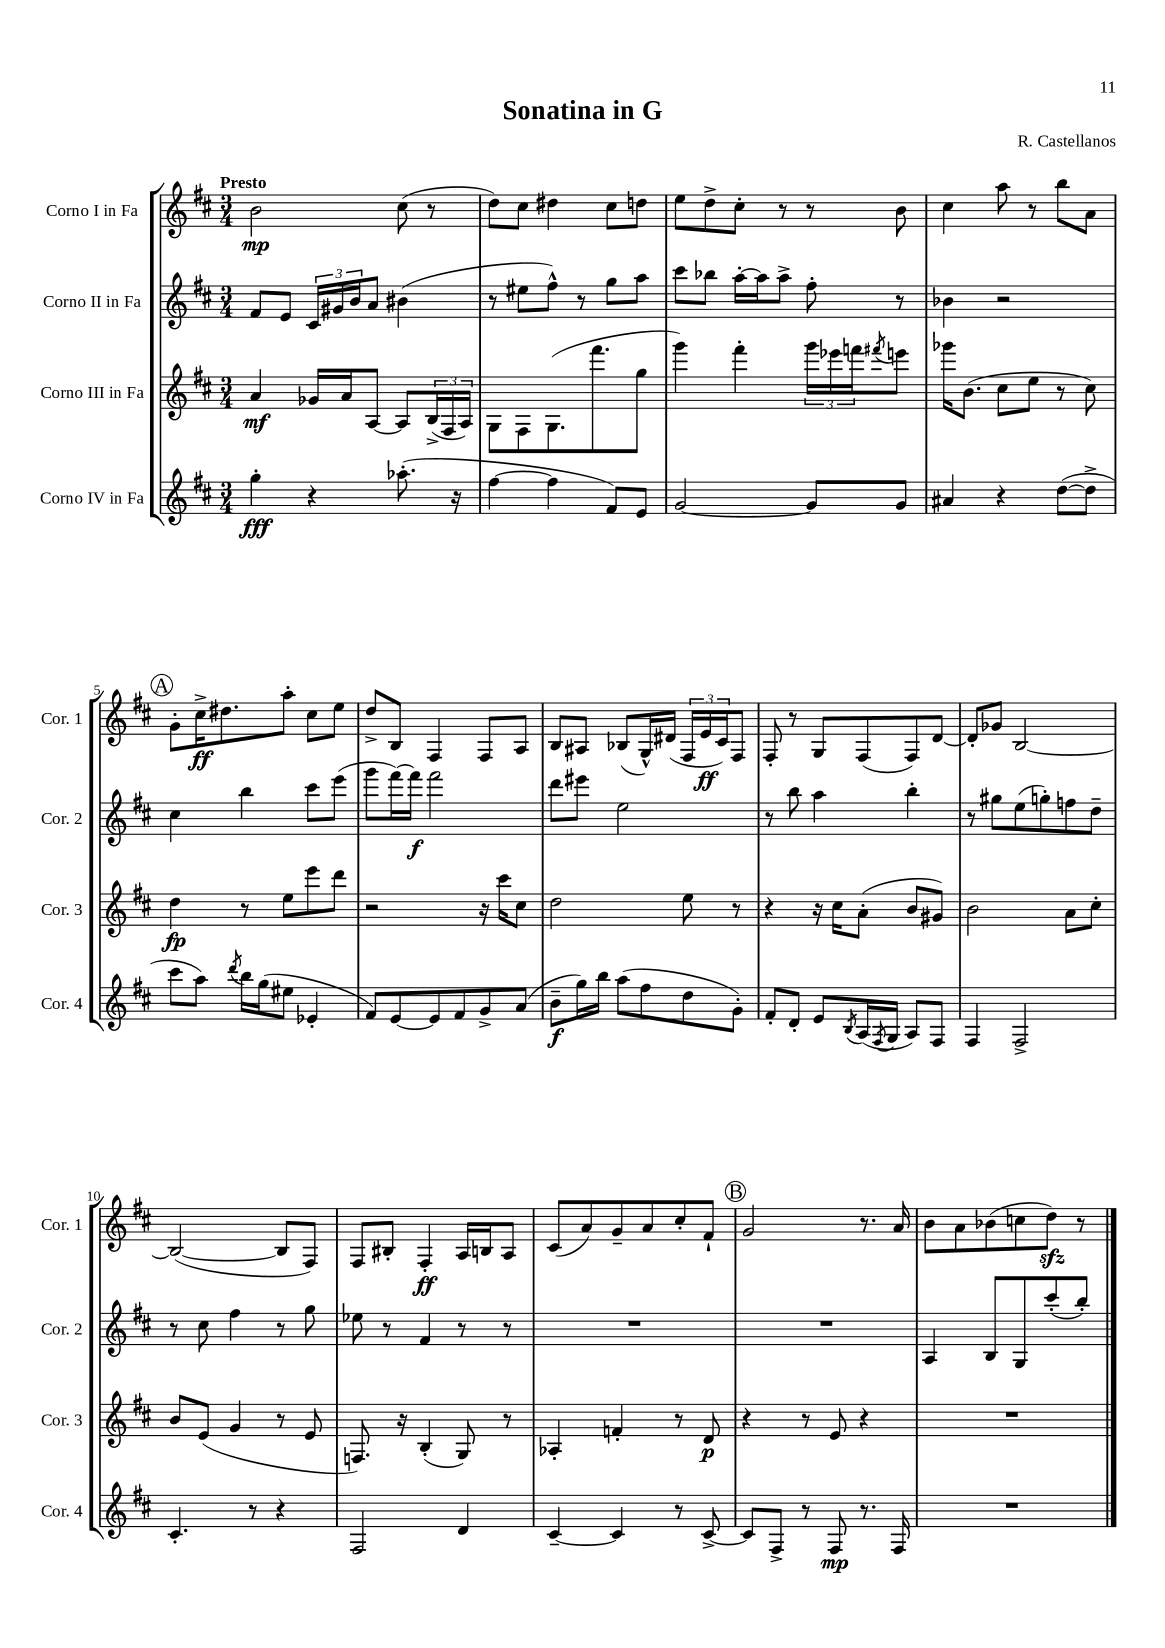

**kern	**kern	**kern	**kern
*staff4	*staff3	*staff2	*staff1
*clefG2	*clefG2	*clefG2	*clefG2
*k[f#c#]	*k[f#c#]	*k[f#c#]	*k[f#c#]
*M3/4	*M3/4	*M3/4	*M3/4
4gg'\	4a/	8f#/L	2b\
.	.	8e/J	.
4r	16g-/LL	24c#/LL	.
.	.	24g#/	.
.	16a/J	.	.
.	.	24b/J	.
.	[8A/J	8a/J	.
(8.aa-'\	8A/]L	(4b#\	(8cc#\
.	(24B^/L	.	8r
.	24F#/	.	.
16r	.	.	.
.	24A/JJ)	.	.
=	=	=	=
[4ff#\	8G\L	8r	8dd\L)
.	8F#\	8ee#\L	8cc#\J
4ff#\]	(8.G\	8ff#^^\J)	4dd#\
.	.	8r	.
.	8.fff#\	.	.
8f#/L)	.	8gg\L	8cc#\L
8e/J	8gg\J	8aa\J	8dd\J
=	=	=	=
[2g/	4ggg\)	8ccc#\L	8ee\L
.	.	8bb-\J	8dd^\
.	4fff#'\	[16aa'\LL	8cc#'\J
.	.	16aa\]J	.
.	.	8aa^\J	8r
8g/]L	24ggg\LL	8ff#'\	8r
.	24eee-\	.	.
.	24fff\J	.	.
.	8qfff#/	.	.
8g/J	8eee\J	8r	8b\
=	=	=	=
4a#/	16ggg-\LK	4b-\	4cc#\
.	(8.b\J	.	.
4r	8cc#\L	2r	8aa\
.	8ee\J	.	8r
([8dd\L	8r	.	8bb\L
8dd^\]J	8cc#\)	.	8a\J
=	=	=	=
8ccc#\L	4dd\	4cc#\	8g'\L
8aa\J)	.	.	16cc#^\K
.	.	.	8.dd#\
8qddd/	.	.	.
16bb\LL	8r	4bb\	.
(16gg\J	.	.	.
8ee#\J	8ee\L	.	8aa'\J
4e-'/	8eee\	8ccc#\L	8cc#\L
.	8ddd\J	(8eee\J	8ee\J
=	=	=	=
8f#/L)	2r	8ggg\L	8dd^/L
[8e/	.	[16fff#\L)	8B/J
.	.	16fff#\]JJ	.
8e/]	.	2fff#\	4F#/
8f#/	.	.	.
8g^/	16r	.	8F#/L
.	16ccc#\LK	.	.
(8a/J	8cc#\J	.	8A/J
=	=	=	=
8b~\L	2dd\	8ddd\L	8B/L
16gg\L)	.	8eee#\J	8A#/J
16bb\JJ	.	.	.
(8aa\L	.	2ee\	(8B-/L
8ff#\	.	.	16G^^/L)
.	.	.	(16d#/JJ
8dd\	8ee\	.	24F#/LL
.	.	.	24e/
.	.	.	24c#/J)
8g'\J)	8r	.	8F#/J
=	=	=	=
8f#'/L	4r	8r	8F#'/
8d'/J	.	8bb\	8r
8e/L	16r	4aa\	8G/L
.	16cc#\LK	.	.
8qB/	.	.	.
(16A/L	(8a'\J	.	(8F#/
8qF#/	.	.	.
16G/JJ	.	.	.
8A/L)	8b/L	4bb'\	8F#/)
8F#/J	8g#/J)	.	[8d/J
=	=	=	=
4F#/	2b\	8r	8d'/]L
.	.	8gg#\L	8g-/J
2F#^/	.	(8ee\	[2B/
.	.	8gg'\)	.
.	8a\L	8ff\	.
.	8cc#'\J	8dd~\J	.
=	=	=	=
4.c#'/	8b/L	8r	(2B/_
.	(8e/J	8cc#\	.
.	4g/	4ff#\	.
8r	.	.	.
4r	8r	8r	8B/]L
.	8e/	8gg\	8F#/J)
=	=	=	=
2F#/	8.F/)	8ee-\	8F#/L
.	.	8r	8B#'/J
.	16r	.	.
.	(4B'/	4f#/	4F#'/
4d/	8G/)	8r	16A/LL
.	.	.	16B/J
.	8r	8r	8A/J
=	=	=	=
[4c#~/	4A-'/	2.r	(8c#/L
.	.	.	8a/)
4c#/]	4f'/	.	8g~/
.	.	.	8a/
8r	8r	.	8cc#'/
[8c#^/	8d/	.	8f#`/J
=	=	=	=
8c#/]L	4r	2.r	2g/
8F#^/J	.	.	.
8r	8r	.	.
8F#/	8e/	.	.
8.r	4r	.	8.r
16F#/	.	.	16a/
=	=	=	=
2.r	2.r	4A/	8b\L
.	.	.	8a\
.	.	8B/L	(8b-\
.	.	8G/	8cc\
.	.	(8ccc#'/	8dd\J)
.	.	8bb'/J)	8r
==	==	==	==
*-	*-	*-	*-
